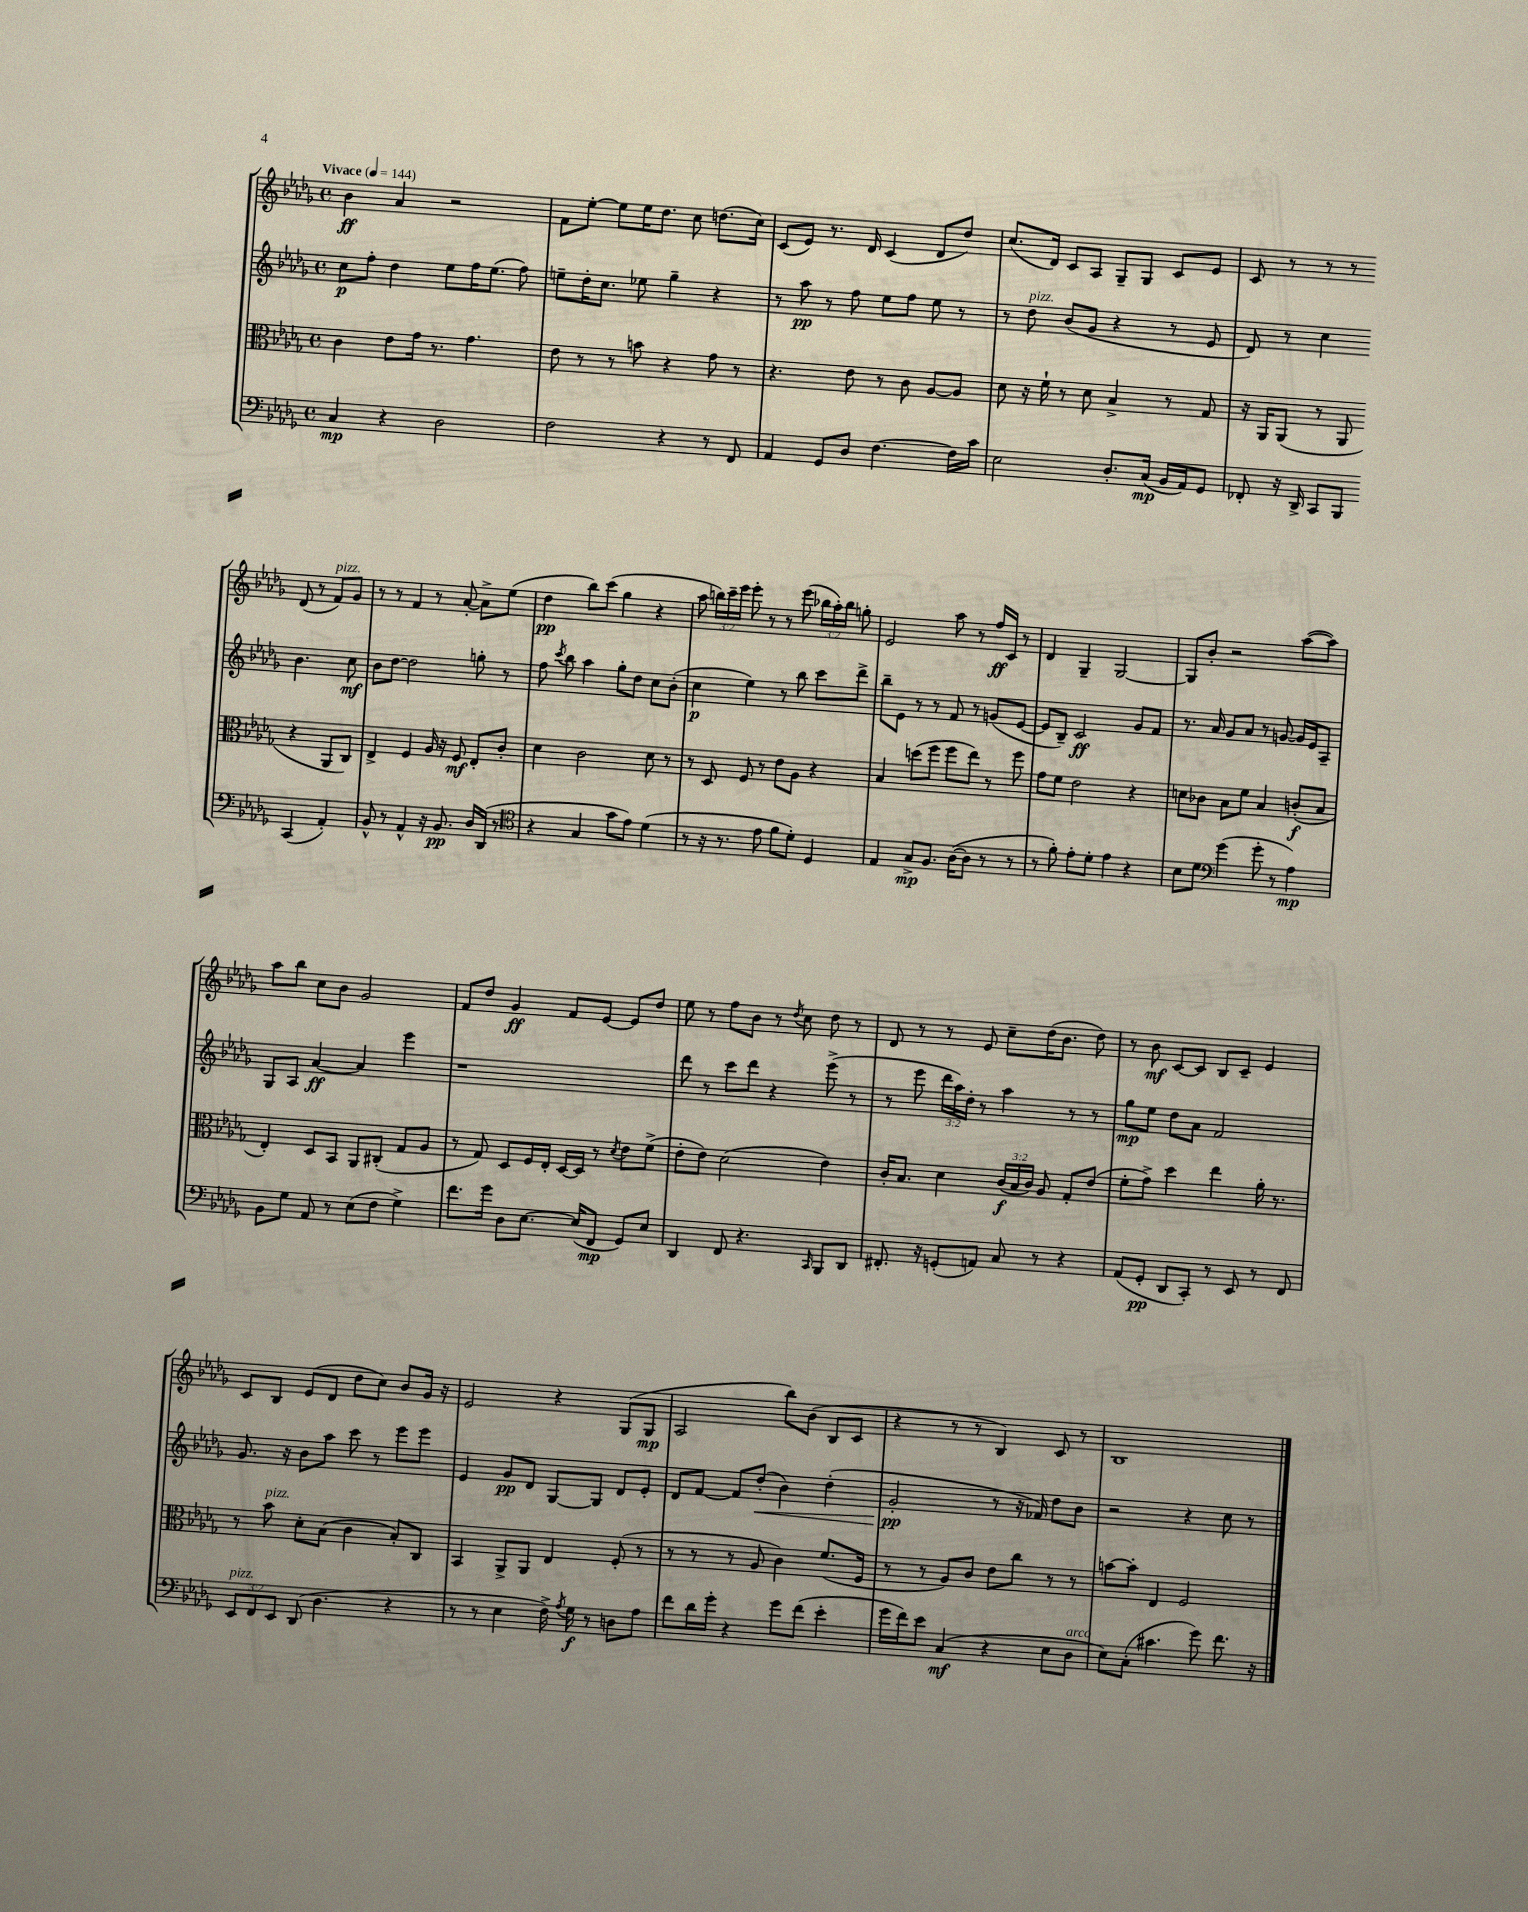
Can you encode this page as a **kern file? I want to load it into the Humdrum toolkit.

**kern	**kern	**kern	**kern
*staff4	*staff3	*staff2	*staff1
*clefF4	*clefC3	*clefG2	*clefG2
*k[b-e-a-d-g-]	*k[b-e-a-d-g-]	*k[b-e-a-d-g-]	*k[b-e-a-d-g-]
*M4/4	*M4/4	*M4/4	*M4/4
*met(c)	*met(c)	*met(c)	*met(c)
*MM144	*MM144	*MM144	*MM144
4C	4c	8cc	4b-
.	.	8ff'	.
4r	8e-	4dd-	4a-
.	16g-	.	.
.	8.r	.	.
2D-	.	8ee-	2r
.	4.g-	16ff	.
.	.	(8.ee-	.
.	.	8ff)	.
=	=	=	=
2F	8e-	8ee~	8f
.	8r	16dd-'	[8ee-'
.	.	8.cc	.
.	8r	.	8ee-]
.	8b	8ee-	16ee-
.	.	.	8.dd-
4r	4r	4gg-~	.
.	.	.	8cc
8r	8g-	4r	(8.dd
8FF	8r	.	.
.	.	.	16cc)
=	=	=	=
4AA-	4.r	8r	(8c
.	.	8aa-	8e-)
8GG-	.	8r	8.r
8D-	8e-	8ff	.
.	.	.	16d-
[4.F	8r	8ee-	(4c
.	8c	8ff	.
.	[8A-	8ee-	8d-
16F]	8A-]	8r	8dd-)
16c	.	.	.
=	=	=	=
2E-	8d-	8r	(8.cc
.	16r	8dd-	.
.	16f`	.	16d-)
.	8r	(8b-	8c
.	8d-	8g-	8A-
8.D-'	4B-^	4r	8G-~
.	.	.	8G-
(16C	.	.	.
16BB-	8r	8r	8c
16AA-)	.	.	.
8GG-	8G-	8e-	8e-
=	=	=	=
8FF-'	16r	8d-)	8c
.	16AA-	.	.
16r	(8AA-	8r	8r
16DD-^	.	.	.
8CC	8r	4cc	8r
8BBB-	8AA-	.	8r
(4CC	4r	4.b-	(8d-
.	.	.	8r
4AA-')	8AA-	.	8f)
.	8C)	8cc	8g-
=	=	=	=
8BB-^^	4E-^	8b-	8r
8r	.	[8dd-	8r
4AA-^^	4F	2dd-]	4f
16r	16A-	.	8r
8.BB-	16r	.	.
.	8F	.	[8a-'
16D-	8E-'	8gg'	8a-^]
(16DD-	.	.	.
8r	8c'	8r	(8ee-
=	=	=	=
*clefC4	*	*	*
4r	4d-	8ff	4dd-
.	.	8qccc	.
.	.	8bb-	.
4G-	2c	4aa-	8bb-)
.	.	.	(8ccc
8g-	.	8gg-'	4gg-
8e-)	.	8dd-	.
(4d-	8d-	8cc	4r
.	8r	(8b-'	.
=	=	=	=
8r	8r	4cc	8aa-
16r	8D-	.	24bb)
.	.	.	24ccc~
8.r	.	.	.
.	.	.	24eee-
.	8F	4ee-)	8eee-'
8e-	8r	.	8r
8f	8e-	8r	8r
8d-')	8A-	8bb-	(8eee-
4D-	4r	8ccc	24bb-
.	.	.	24aa-')
.	.	.	24bb-
.	.	8ddd-^	8gg'
=	=	=	=
4E-	4B-	8bb-~	2e-
.	.	8e-	.
8G-^	(8dd	8r	.
8.F	8ff	8r	.
.	8ff	8f	8aa-
([16A-	.	.	.
8A-]	8ee-)	8r	8r
8r	8r	(8g	16ff
.	.	.	16c
8r	8ff	[8e-	8r
=	=	=	=
8r	8g-	8e-]	4d-
8f')	8f	8B-~)	.
8e-'	2e-	2c	4G-~
8d-'	.	.	.
4e-	.	.	[2G-
4r	4r	8g-	.
.	.	8f	.
=	=	=	=
8B-	8d	8.r	8G-]
8d-	8c-	.	8b-'
.	.	16a-	.
*clefF4	*	*	*
(4g-	8B-	8g-	2r
.	8f	8a-	.
8g-'	4B-	8r	.
8r	.	[8g	.
4A-)	(8c'	16g]	([8aa-
.	.	16e-	.
.	8B-	8A-~	8aa-])
=	=	=	=
8BB-	4E-')	8G-	8aa-
8G-	.	8A-	8bb-
8AA-	8D-	[4a-	8cc
8r	8BB-	.	8b-
(8E-	8AA-	4a-]	2g-
8F	(8C#'	.	.
4G-^)	8G-	4eee-	.
.	8A-	.	.
=	=	=	=
8.f	8r	1r	8f
.	8G-)	.	8dd-
16g-	.	.	.
8D-	8D-	.	4g-
[8.E-	16F	.	.
.	16E-'	.	.
.	[16D-	.	8f
(16E-]	16D-]	.	.
8FF	8r	.	[8e-
.	8qd-	.	.
8GG-)	8e-	.	8e-]
8E-	(8f^	.	8dd-
=	=	=	=
4DD-	8e-'	8ddd-	8ee-
.	8e-)	8r	8r
8FF	(2d-	8ccc	8ff
4.r	.	8ddd-	8b-
.	.	4r	8r
.	.	.	8qdd-
.	.	.	8cc
16qqCC	.	.	.
8BBB-	4e-)	(8eee-^	8dd-
8DD-	.	8r	8r
=	=	=	=
8.FF#'	16c'	8r	8d-
.	8.B-	.	.
.	.	8eee-	8r
16r	.	.	.
(8GG'	4d-	24ddd-	8r
.	.	24aa-)	.
.	.	24dd-'	.
8AA)	.	8r	8e-
8C	(24c	4aa-	8cc~
.	24B-	.	.
.	24c)	.	.
8r	8A-	.	(16dd-
.	.	.	8.b-
4r	8G-'	8r	.
.	(8e-	8r	8dd-)
=	=	=	=
(8AA-	8f'	8gg-	8r
8GG-'	8g-^)	8ee-	8b-
8DD-	4dd-	8dd-	[8c
8CC')	.	8a-	8c]
8r	4ee-	2f	8B-
8EE-	.	.	8c~
8r	16a-'	.	4e-
.	8.r	.	.
8FF	.	.	.
=	=	=	=
12EE-	8r	8.g-	8c
12FF	.	.	.
.	8b-	.	8B-
12EE-	.	.	.
.	.	16r	.
(8DD-	8d-'	8b-	(8e-
4.D-	(8B-	8aa-	8d-
.	4c	8ccc	8dd-
.	.	8r	8cc)
4r	8B-')	8eee-	8b-
.	8C	8eee-	16g-
.	.	.	16r
=	=	=	=
8r	4BB-	4e-	2e-
8r	.	.	.
4E-	8AA-^	8g-	.
.	8AA-	8d-	.
16F^)	4E-	[8G-	4r
8qA-	.	.	.
16G-	.	.	.
8r	.	8G-]	.
8D	(8F'	8d-	(8G-
8A-	8r	8e-'	8G-
=	=	=	=
8f	8r	8d-	2A-
16d-	8r	[8f	.
16g-'	.	.	.
4r	8r	8f]	.
.	8A-	(8dd-'	.
8g-	4c)	4b-)	8bb-)
(8f	.	.	(8b-
4e-'	(8.f	(4dd-'	8B-
.	.	.	8c
.	16F	.	.
=	=	=	=
16g-	8r	2g-'	4r
16f)	.	.	.
8e-	8r	.	.
(4C	8A-)	.	8r
.	8c	.	8r
4r	8e-	8r	4B-)
.	8cc	16r	.
.	.	16f-)	.
8E-	8r	8dd-	8c
8D-	8r	8b-	8r
=	=	=	=
8E-)	[8b	2r	1B-
(8C'	8b']	.	.
4.c#	4E-	.	.
.	2F	4r	.
8g-)	.	.	.
8.f	.	8cc	.
.	.	8r	.
16r	.	.	.
==	==	==	==
*-	*-	*-	*-
